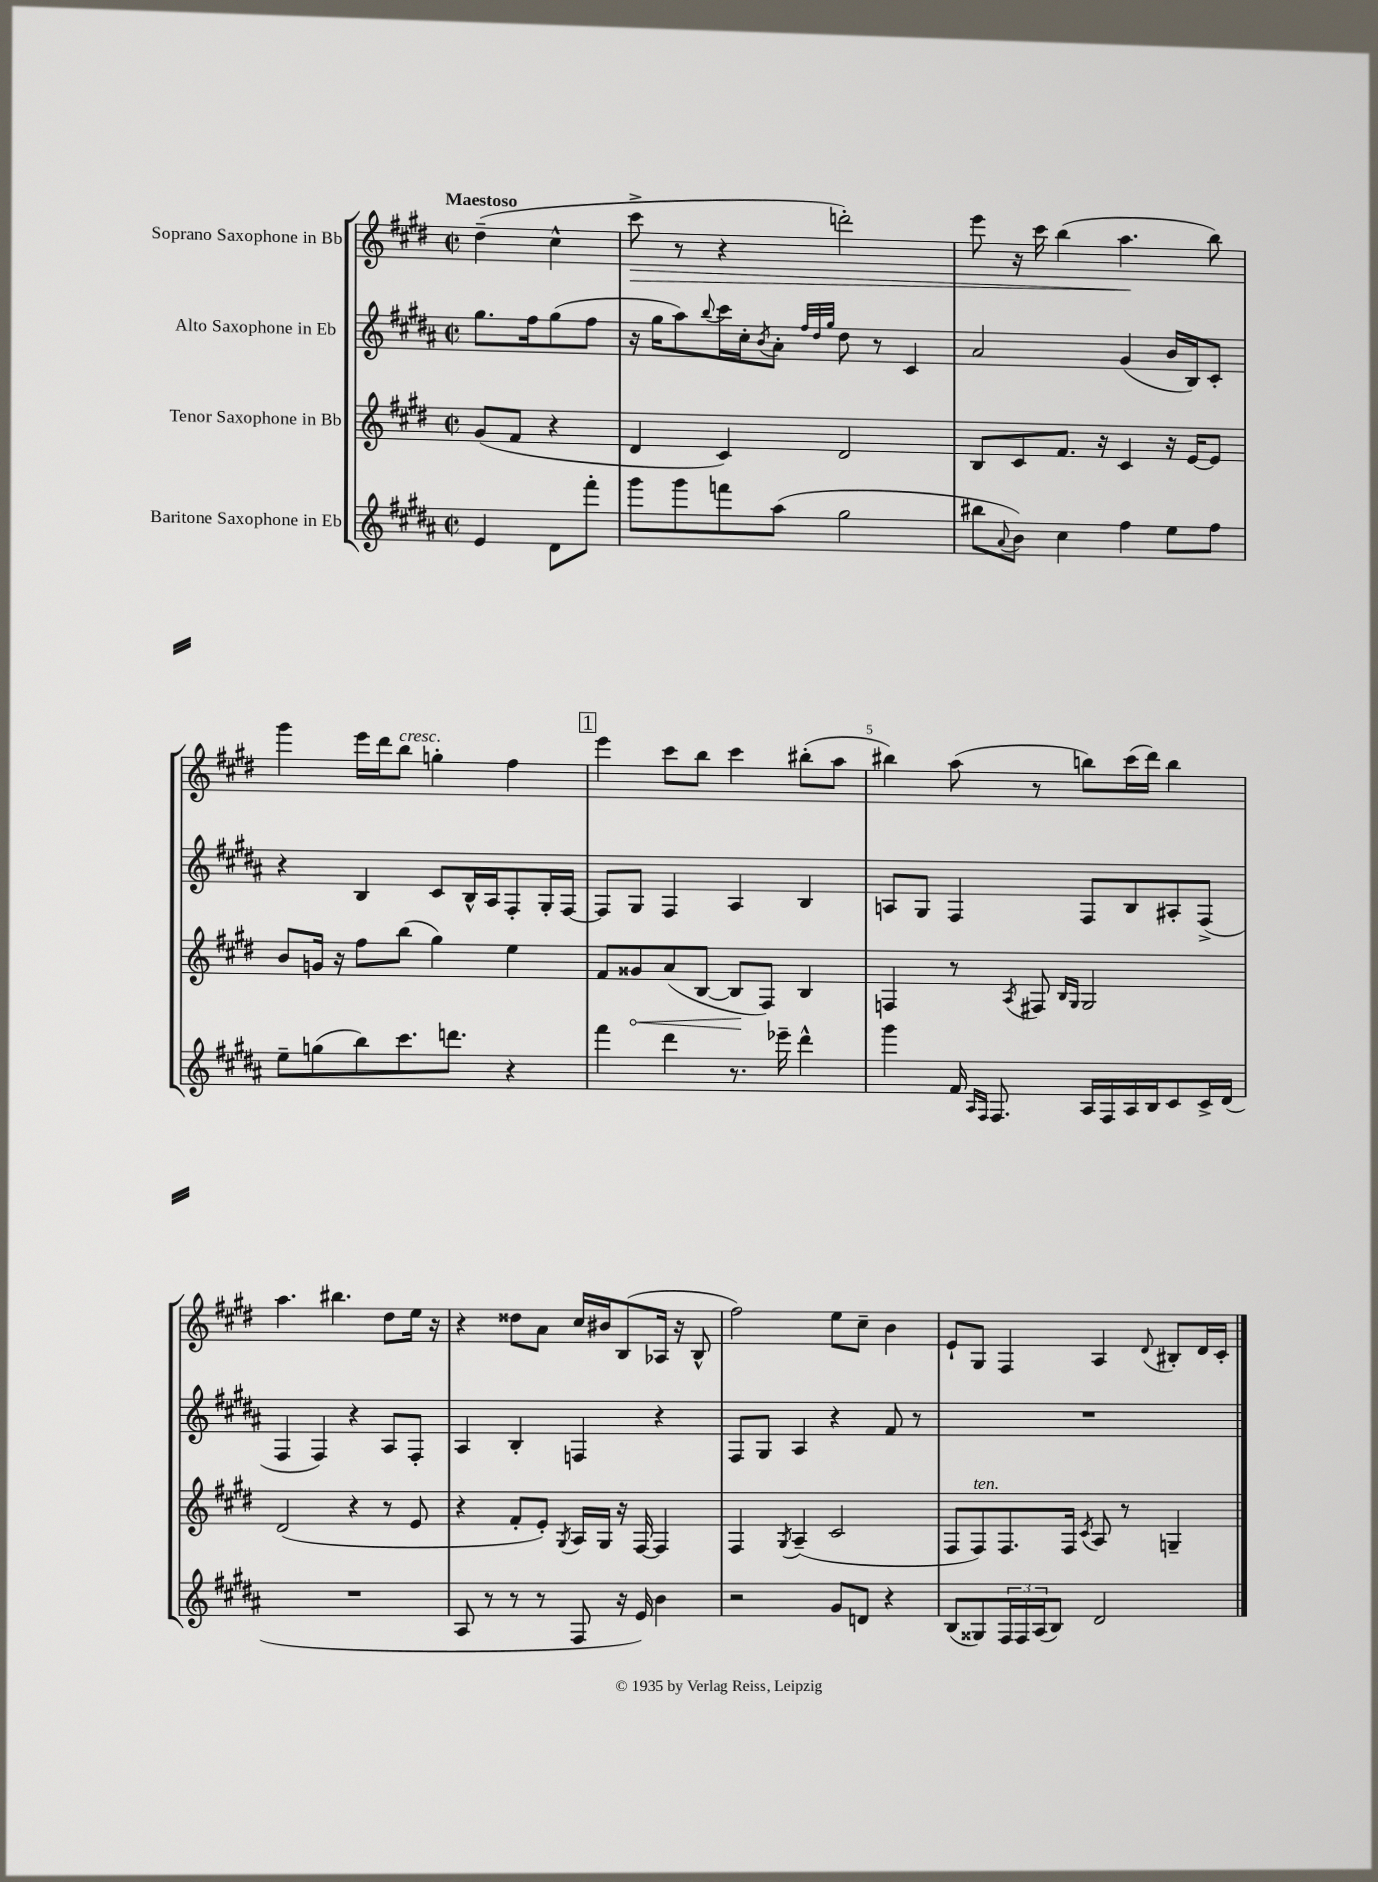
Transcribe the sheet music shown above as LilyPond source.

<<
\new StaffGroup <<
\new Staff = "s0" \with { instrumentName = "Soprano Saxophone in Bb" } {
    \clef treble \key e \major \defaultTimeSignature \time 2/2 \partial 2 \tempo "Maestoso"
    dis''4--( cis''4-^ |
    cis'''8->\> r8 r4 d'''2-.) |
    e'''8 r16 cis'''16 b''4( a''4.\! b''8) |
    gis'''4 e'''16 dis'''16 b''8^\markup { \italic "cresc." } g''4-. fis''4 |
    \mark \markup { \box "1" } e'''4 cis'''8 b''8 cis'''4 bis''8-.( a''8 |
    bis''4) a''8( r8 b''8) cis'''16( dis'''16) b''4 |
    a''4. bis''4. dis''8 e''16 r16 |
    r4 disis''8 a'8 cis''16 bis'16 b8( aes16 r16 b8-^ |
    fis''2) e''8 cis''8-- b'4 |
    e'8-! gis8 fis4 a4 \appoggiatura { dis'8 } bis8-. dis'16 cis'16-. \bar "|." |
}
\new Staff = "s1" \with { instrumentName = "Alto Saxophone in Eb" } {
    \clef treble \key b \major \defaultTimeSignature \time 2/2 \partial 2
    gis''8. fis''16 gis''8( fis''8 |
    r16 gis''16 ais''8) \appoggiatura { b''8 } cis'''16 cis''16-. \acciaccatura { b'8 } ais'8-. \grace { fis''32 dis''32 gis''32 } dis''8 r8 cis'4 |
    ais'2 gis'4( b'16 b16) cis'8-. |
    r4 b4 cis'8 b16-^ ais16 fis8-. gis16-. fis16~ |
    \mark \markup { \box "1" } fis8 gis8 fis4 ais4 b4 |
    a8 gis8 fis4 fis8 b8 ais8-. fis8->( |
    fis4 fis4) r4 ais8 fis8-. |
    ais4 b4-. f4 r4 |
    fis8 gis8 ais4 r4 fis'8 r8 |
    R1 \bar "|." |
}
\new Staff = "s2" \with { instrumentName = "Tenor Saxophone in Bb" } {
    \clef treble \key e \major \defaultTimeSignature \time 2/2 \partial 2
    gis'8( fis'8 r4 |
    dis'4 cis'4) dis'2 |
    b8 cis'8 fis'8. r16 cis'4 r16 e'16~ e'8 |
    b'8 g'16 r16 fis''8 b''8( gis''4) e''4 |
    \mark \markup { \box "1" } fis'8 \once \override Hairpin.circled-tip = ##t gisis'8\< a'8( b8~ b8\! fis8) b4 |
    f4 r8 \acciaccatura { a8 } fis8 \grace { b16 gis16 } gis2 |
    dis'2( r4 r8 e'8 |
    r4 fis'8-. e'8-.) \acciaccatura { gis8 } a16 gis16 r16 fis16~ fis4 |
    fis4 \acciaccatura { gis8 } a4--( cis'2 |
    fis8 fis8^\markup { \italic "ten." }) fis8. fis16 \acciaccatura { cis'8 } a8 r8 g4-- \bar "|." |
}
\new Staff = "s3" \with { instrumentName = "Baritone Saxophone in Eb" } {
    \clef treble \key b \major \defaultTimeSignature \time 2/2 \partial 2
    e'4 dis'8 fis'''8-. |
    gis'''8 gis'''8 f'''8 ais''8( gis''2 |
    bis''8 \appoggiatura { ais'8 } b'8) cis''4 fis''4 e''8 fis''8 |
    e''8-- g''8( b''8) cis'''8. d'''8. r4 |
    \mark \markup { \box "1" } fis'''4 dis'''4 r8. ees'''16-- dis'''4-^ |
    gis'''4 fis'16 \grace { ais16 fis16 } fis8. ais16 fis16 ais16 b16 cis'8 cis'16-> dis'16( |
    R1 |
    ais8 r8 r8 r8 fis8 r16 e'16) b'4 |
    r2 gis'8 d'8 r4 |
    b8( gisis8) \tuplet 3/2 { fis16 fis16 ais16( } b8) dis'2 \bar "|." |
}
>>
>>
\layout { \context { \Score \override BarNumber.break-visibility = ##(#f #t #t) barNumberVisibility = #(every-nth-bar-number-visible 5) } }
